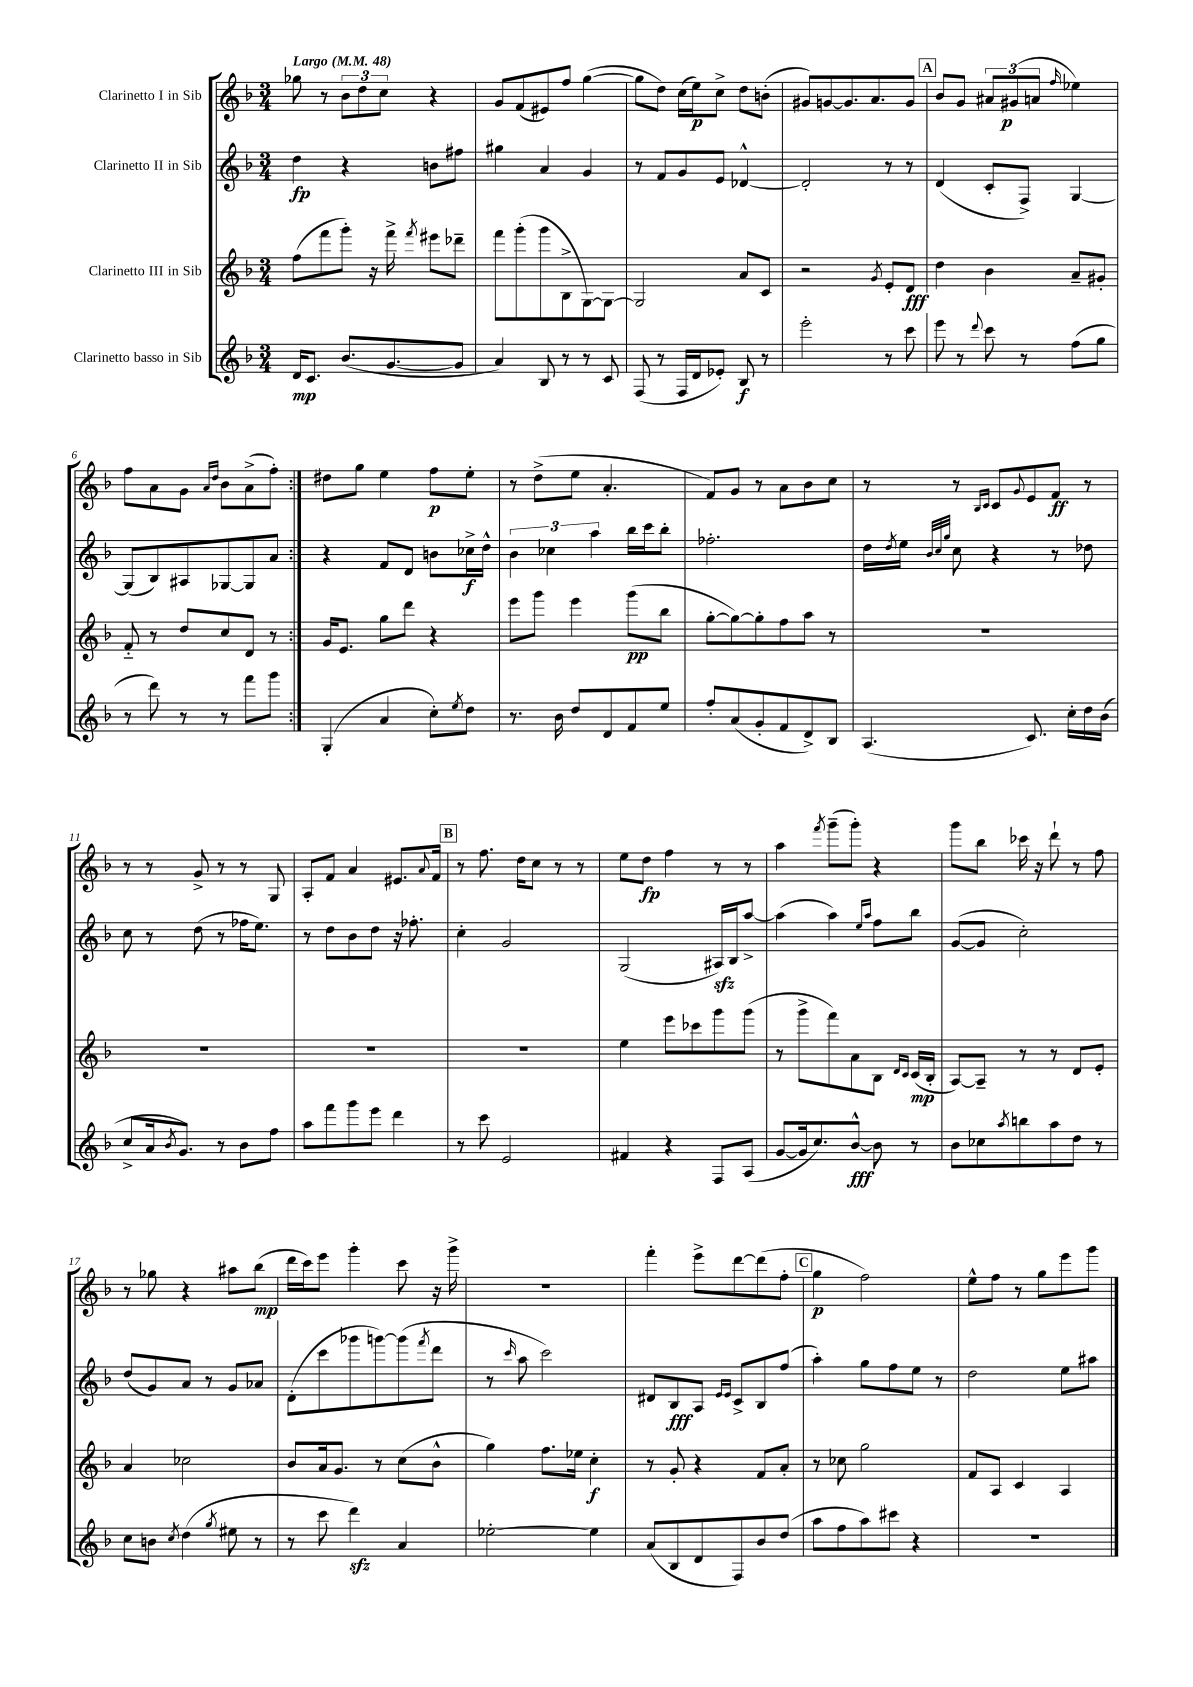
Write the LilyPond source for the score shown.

<<
\new StaffGroup <<
\new Staff = "s0" \with { instrumentName = "Clarinetto I in Sib" } {
    \clef treble \key f \major \numericTimeSignature \time 3/4 \tempo "Largo" 4 = 48
    \repeat volta 2 { ges''8 r8 \tuplet 3/2 { bes'8 d''8 c''8 } r4 |
    g'8 f'8( eis'8) f''8 g''4~( |
    g''8 d''8) c''16( e''16\p) c''8-> d''8 b'8-.( |
    gis'8) g'8~ g'8. a'8. g'8 |
    \mark \markup { \box "A" } bes'8 g'8 \tuplet 3/2 { ais'8 gis'8\p( a'8 } \grace { f''16 } ees''4) |
    f''8 a'8 g'8 \grace { a'16 d''16 } bes'8 a'8->( f''8-.) | }
    dis''8 g''8 e''4 f''8\p e''8-. |
    r8 d''8->( e''8 a'4.-. |
    f'8) g'8 r8 a'8 bes'8 c''8 |
    r8 r8 \grace { bes16 c'16 } c'8 \appoggiatura { g'8 } e'8 f'8\ff r8 |
    r8 r8 g'8-> r8 r8 g8 |
    a8-. f'8 a'4 eis'8. \appoggiatura { a'8 } f'16 |
    \mark \markup { \box "B" } r8 f''8. d''16 c''8 r8 r8 |
    e''8 d''8\fp f''4 r8 r8 |
    a''4 \acciaccatura { f'''8 } g'''8--( g'''8-.) r4 |
    g'''8 bes''8 ces'''16 r16 d'''8-! r8 f''8 |
    r8 ges''8 r4 ais''8 bes''8\mp( |
    d'''16 c'''16) e'''8 g'''4-. c'''8 r16 g'''16-> |
    R2. |
    f'''4-. e'''8-> d'''8~ d'''8( f''8-. |
    \mark \markup { \box "C" } g''4\p f''2) |
    e''8-^ f''8 r8 g''8 e'''8 g'''8 \bar "|." |
}
\new Staff = "s1" \with { instrumentName = "Clarinetto II in Sib" } {
    \clef treble \key f \major \numericTimeSignature \time 3/4
    \repeat volta 2 { d''4\fp r4 b'8 fis''8 |
    gis''4 a'4 g'4 |
    r8 f'8 g'8 e'8 des'4~-^ |
    des'2-. r8 r8 |
    \mark \markup { \box "A" } d'4( c'8-. f8->) g4~ |
    g8( bes8) ais8 ges8~ ges8 a'8 | }
    r4 f'8 d'8 b'8 ces''16->\f d''16-^ |
    \tuplet 3/2 { bes'4 ces''4 a''4 } bes''16 c'''16 bes''8-. |
    fes''2.-. |
    d''16 \acciaccatura { d''8 } e''16 \grace { bes'32 c''32 g''32 } c''8 r4 r8 des''8 |
    c''8 r8 d''8( r8 fes''16 e''8.) |
    r8 d''8 bes'8 d''8 r16 fes''8.-. |
    \mark \markup { \box "B" } c''4-. g'2 |
    g2( ais16\sfz) bes16 a''8~-> |
    a''4( a''4) \grace { e''16 a''16 } f''8 bes''8 |
    g'8~( g'8 c''2-.) |
    d''8( g'8) a'8 r8 g'8 aes'8 |
    d'8-.( c'''8 ges'''8 g'''8~) g'''8( \acciaccatura { f'''8 } d'''8 |
    r8 \grace { c'''16 } a''8 c'''2) |
    dis'8 bes8\fff a8 \grace { e'16 e'16 } c'8-> bes8 f''8( |
    \mark \markup { \box "C" } a''4-.) g''8 f''8 e''8 r8 |
    d''2 e''8 ais''8 \bar "|." |
}
\new Staff = "s2" \with { instrumentName = "Clarinetto III in Sib" } {
    \clef treble \key f \major \numericTimeSignature \time 3/4
    \repeat volta 2 { f''8( f'''8 g'''8-.) r16 f'''16-> \acciaccatura { f'''8 } eis'''8 des'''8-- |
    f'''8 g'''8-.( g'''8 bes8-> g8~) g8~ |
    g2 a'8 c'8 |
    r2 \acciaccatura { g'8 } e'8-. d'8\fff |
    \mark \markup { \box "A" } d''4 bes'4 a'8-- gis'8-. |
    f'8-_ r8 d''8 c''8 d'8 r8 | }
    g'16 e'8. g''8 d'''8 r4 |
    e'''8 g'''8 e'''4 g'''8\pp( bes''8 |
    g''8~-. g''8~) g''8-. f''8 a''8 r8 |
    R2. |
    R2. |
    R2. |
    \mark \markup { \box "B" } R2. |
    e''4 e'''8 ces'''8 g'''8 g'''8( |
    r8 g'''8-> f'''8) a'8 bes8 \grace { d'16 c'16 } c'16\mp( bes16-. |
    a8~) a8-- r8 r8 d'8 e'8-. |
    a'4 ces''2 |
    bes'8 a'16 g'8. r8 c''8( bes'8-^ |
    g''4) f''8. ees''16 c''4-.\f |
    r8 g'8-. r4 f'8 a'8-. |
    \mark \markup { \box "C" } r8 ces''8 g''2 |
    f'8 a8 c'4 a4 \bar "|." |
}
\new Staff = "s3" \with { instrumentName = "Clarinetto basso in Sib" } {
    \clef treble \key f \major \numericTimeSignature \time 3/4
    \repeat volta 2 { d'16\mp c'8. bes'8.( g'8.~ g'8 |
    a'4) bes8 r8 r8 c'8 |
    f8( r8 f16 d'16 ees'8-.) bes8\f r8 |
    e'''2-. r8 c'''8 |
    \mark \markup { \box "A" } e'''8 r8 \appoggiatura { d'''8 } c'''8 r8 f''8( g''8 |
    r8 d'''8) r8 r8 f'''8 g'''8 | }
    g4-.( a'4 c''8-.) \acciaccatura { e''8 } d''8 |
    r8. bes'16 d''8 d'8 f'8 e''8 |
    f''8-. a'8( g'8-. f'8 d'8->) bes8 |
    a4.( c'8.) c''16-. d''16 bes'16( |
    c''8-> a'16 \acciaccatura { bes'8 } g'8.) r8 bes'8 f''8 |
    a''8 f'''8 g'''8 e'''8 d'''4 |
    \mark \markup { \box "B" } r8 c'''8 e'2 |
    fis'4 r4 f8 a8( |
    g'8~ g'16 c''8.) bes'8~-^\fff bes'8 r8 |
    bes'8 ces''8 \acciaccatura { a''8 } b''8 a''8 d''8 r8 |
    c''8 b'8 \acciaccatura { c''8 } d''4( \acciaccatura { g''8 } eis''8 r8 |
    r8 c'''8 d'''4\sfz) a'4 |
    ees''2~-. ees''4 |
    a'8( bes8 d'8 f8) bes'8 d''8( |
    \mark \markup { \box "C" } a''8 f''8 a''8) cis'''8 r4 |
    R2. \bar "|." |
}
>>
>>
